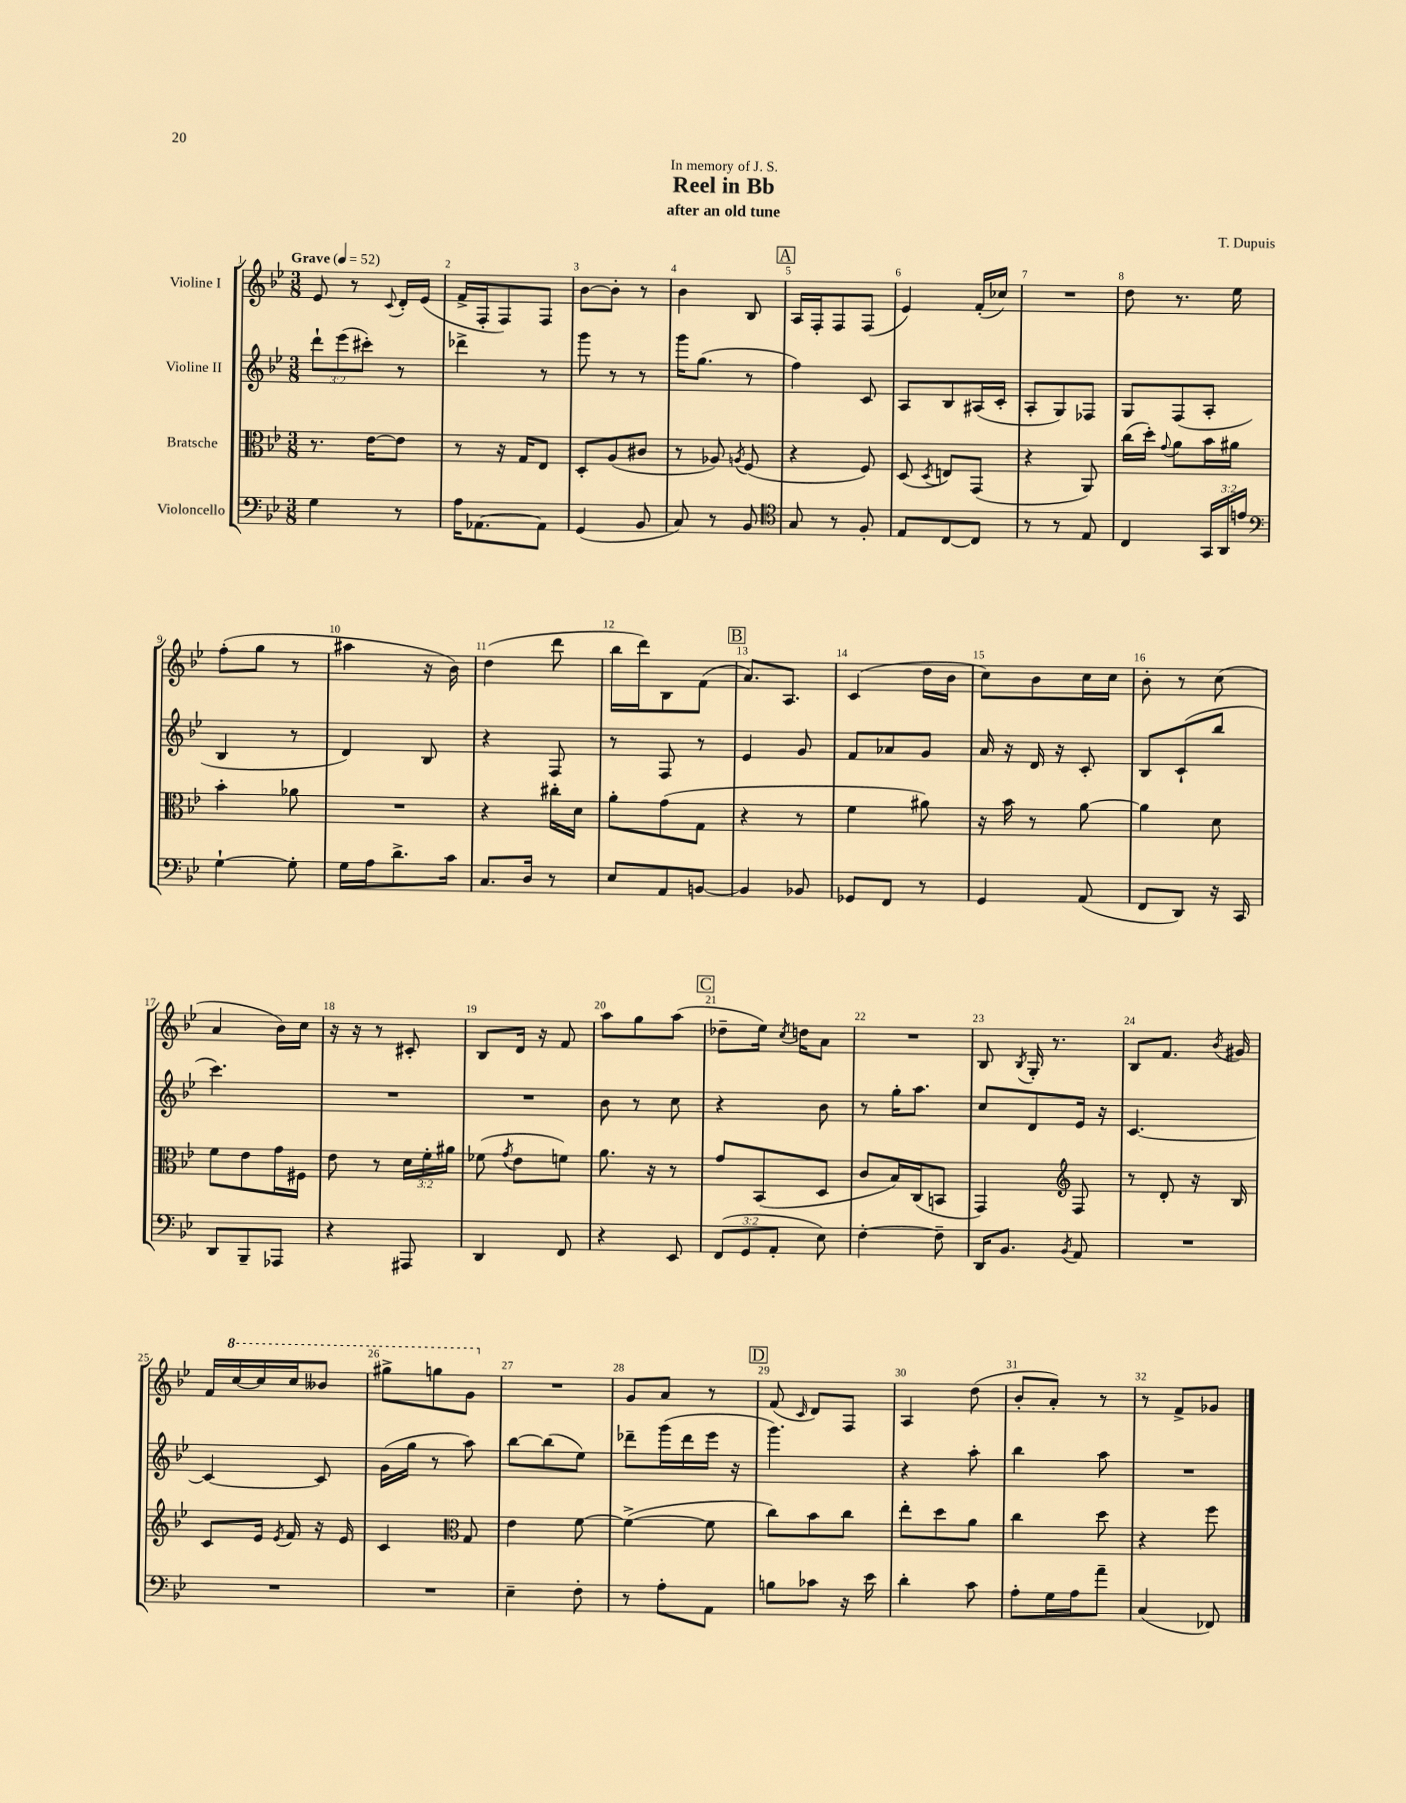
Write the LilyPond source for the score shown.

\header { title = "Reel in Bb" composer = "T. Dupuis" subtitle = "after an old tune" dedication = "In memory of J. S." }
<<
\new StaffGroup <<
\new Staff = "s0" \with { instrumentName = "Violine I" } {
    \clef treble \key bes \major \numericTimeSignature \time 3/8 \tempo "Grave" 4 = 52
    \autoBeamOff ees'8 r8 \appoggiatura { c'8 } d'16[-. ees'16]( |
    f'16[-> f16-. f8) f8] |
    bes'8[~ bes'8]-. r8 |
    bes'4 bes8 |
    \mark \markup { \box "A" } a16[ f16-. f8 f8]( |
    ees'4) f'16[-.( ces''16]) |
    R4. |
    d''8 r8. ees''16 |
    f''8[-.( g''8] r8 |
    ais''4 r16 bes'16) |
    d''4( d'''8 |
    bes''16[ d'''16) bes8 f'8]( |
    \mark \markup { \box "B" } a'8.[) a8.] |
    c'4( d''16[ bes'16] |
    c''8[) bes'8 c''16 c''16] |
    bes'8-. r8 c''8( |
    a'4 bes'16[) c''16] |
    r16 r16 r8 cis'8-. |
    bes8[ d'16] r16 f'8 |
    a''8[ g''8 a''8]( |
    \mark \markup { \box "C" } des''8[-- ees''16]) \acciaccatura { c''8 } d''16[ a'8] |
    R4. |
    bes8 \acciaccatura { bes8 } g16-. r8. |
    bes8[ f'8.] \acciaccatura { bes'8 } gis'16 |
    f'16[ \ottava #1 c'''16~ c'''16 c'''16 beses''8] |
    gis'''8[-> g'''8 g''8] \ottava #0 |
    R4. |
    g'8[ a'8] r8 |
    \mark \markup { \box "D" } f'8( \grace { c'16 } d'8[) f8] |
    a4 d''8( |
    bes'8[-. a'8]-.) r8 |
    r8 f'8[-> ges'8] \bar "|." |
}
\new Staff = "s1" \with { instrumentName = "Violine II" } {
    \clef treble \key bes \major \numericTimeSignature \time 3/8 \override Staff.TupletNumber.text = #tuplet-number::calc-fraction-text
    \autoBeamOff \tuplet 3/2 { d'''8[-! ees'''8( cis'''8]-.) } r8 |
    des'''4-> r8 |
    g'''8 r8 r8 |
    g'''16[ g''8.]( r8 |
    \mark \markup { \box "A" } f''4) c'8 |
    a8[ bes8 ais16( c'16]-. |
    a8[-. g8) fes8] |
    g8[ f8( a8]-. |
    bes4 r8 |
    d'4) bes8 |
    r4 f8 |
    r8 f8 r8 |
    \mark \markup { \box "B" } ees'4 g'8 |
    f'8[ aes'8 g'8] |
    a'16 r16 d'16 r16 c'8-. |
    bes8[ c'8-!( bes''8] |
    c'''4.) |
    R4. |
    R4. |
    bes'8 r8 c''8 |
    \mark \markup { \box "C" } r4 bes'8 |
    r8 g''16[-. a''8.] |
    c''8[ d'8 ees'16] r16 |
    c'4.~ |
    c'4~ c'8 |
    g'16[( g''16] r8 a''8) |
    bes''8[~ bes''8( ees''8]) |
    des'''8[-- g'''16( des'''16 ees'''16] r16 |
    \mark \markup { \box "D" } g'''4.) |
    r4 a''8-. |
    bes''4 a''8 |
    R4. \bar "|." |
}
\new Staff = "s2" \with { instrumentName = "Bratsche" } {
    \clef alto \key bes \major \numericTimeSignature \time 3/8 \override Staff.TupletNumber.text = #tuplet-number::calc-fraction-text
    \autoBeamOff r8. ees'16[~ ees'8] |
    r8 r16 g16[ ees8] |
    d8[-. a8( cis'8] |
    r8 aes8) \acciaccatura { a8 } f8( |
    \mark \markup { \box "A" } r4 f8) |
    d8( \acciaccatura { d8 } e8[) g,8]( |
    r4 a,8) |
    c''16[( d''16]-.) \appoggiatura { g'8 } a'8[ bes'16 ais'16] |
    bes'4-. aes'8 |
    R4. |
    r4 cis''16[-. d'16] |
    a'8[-. g'8( g8] |
    \mark \markup { \box "B" } r4 r8 |
    f'4 ais'8) |
    r16 bes'16 r8 a'8~ |
    a'4 d'8 |
    f'8[ ees'8 g'16 fis16] |
    ees'8 r8 \tuplet 3/2 { d'16[ f'16-. ais'16] } |
    fes'8( \acciaccatura { g'8 } ees'8[ f'8]) |
    a'8. r16 r8 |
    \mark \markup { \box "C" } g'8[ bes,8( d8] |
    c'8[ bes16) c16( b,8] |
    g,4) \clef treble f8 |
    r8 d'8-. r16 bes16 |
    c'8[ ees'16] \acciaccatura { ees'8 } f'16 r16 ees'16 |
    c'4 \clef alto g8 |
    ees'4 f'8~ |
    f'4~->( f'8 |
    \mark \markup { \box "D" } c''8[) bes'8 c''8] |
    ees''8[-. d''8 a'8] |
    c''4 d''8 |
    r4 f''8 \bar "|." |
}
\new Staff = "s3" \with { instrumentName = "Violoncello" } {
    \clef bass \key bes \major \numericTimeSignature \time 3/8 \override Staff.TupletNumber.text = #tuplet-number::calc-fraction-text
    \autoBeamOff g4 r8 |
    a16[ aes,8.~ aes,8] |
    g,4( bes,8 |
    c8) r8 bes,8 |
    \mark \markup { \box "A" } \clef tenor g8 r8 f8-. |
    ees8[ c8~ c8] |
    r8 r8 ees8 |
    c4 \tuplet 3/2 { g,16[ a,16 e'16] } |
    \clef bass g4~-! g8-. |
    g16[ a16 d'8.-> c'16] |
    c8.[ d16] r8 |
    ees8[ a,8 b,8]~ |
    \mark \markup { \box "B" } b,4 bes,8 |
    ges,8[ f,8] r8 |
    g,4 a,8( |
    f,8[ d,8]) r16 c,16 |
    d,8[ bes,,8-- aes,,8] |
    r4 ais,,8 |
    d,4 f,8 |
    r4 ees,8 |
    \mark \markup { \box "C" } \tuplet 3/2 { f,8[( g,8 a,8]-. } ees8) |
    f4~-. f8-- |
    d,16[ bes,8.] \acciaccatura { bes,8 } a,8 |
    R4. |
    R4. |
    R4. |
    ees4-- f8-. |
    r8 a8[-. a,8] |
    \mark \markup { \box "D" } b8[ ces'8] r16 ees'16 |
    d'4-. c'8 |
    a8[-. g16 a16 a'8]-- |
    c4( fes,8) \bar "|." |
}
>>
>>
\layout { \context { \Score \override BarNumber.break-visibility = ##(#f #t #t) barNumberVisibility = #all-bar-numbers-visible } }
